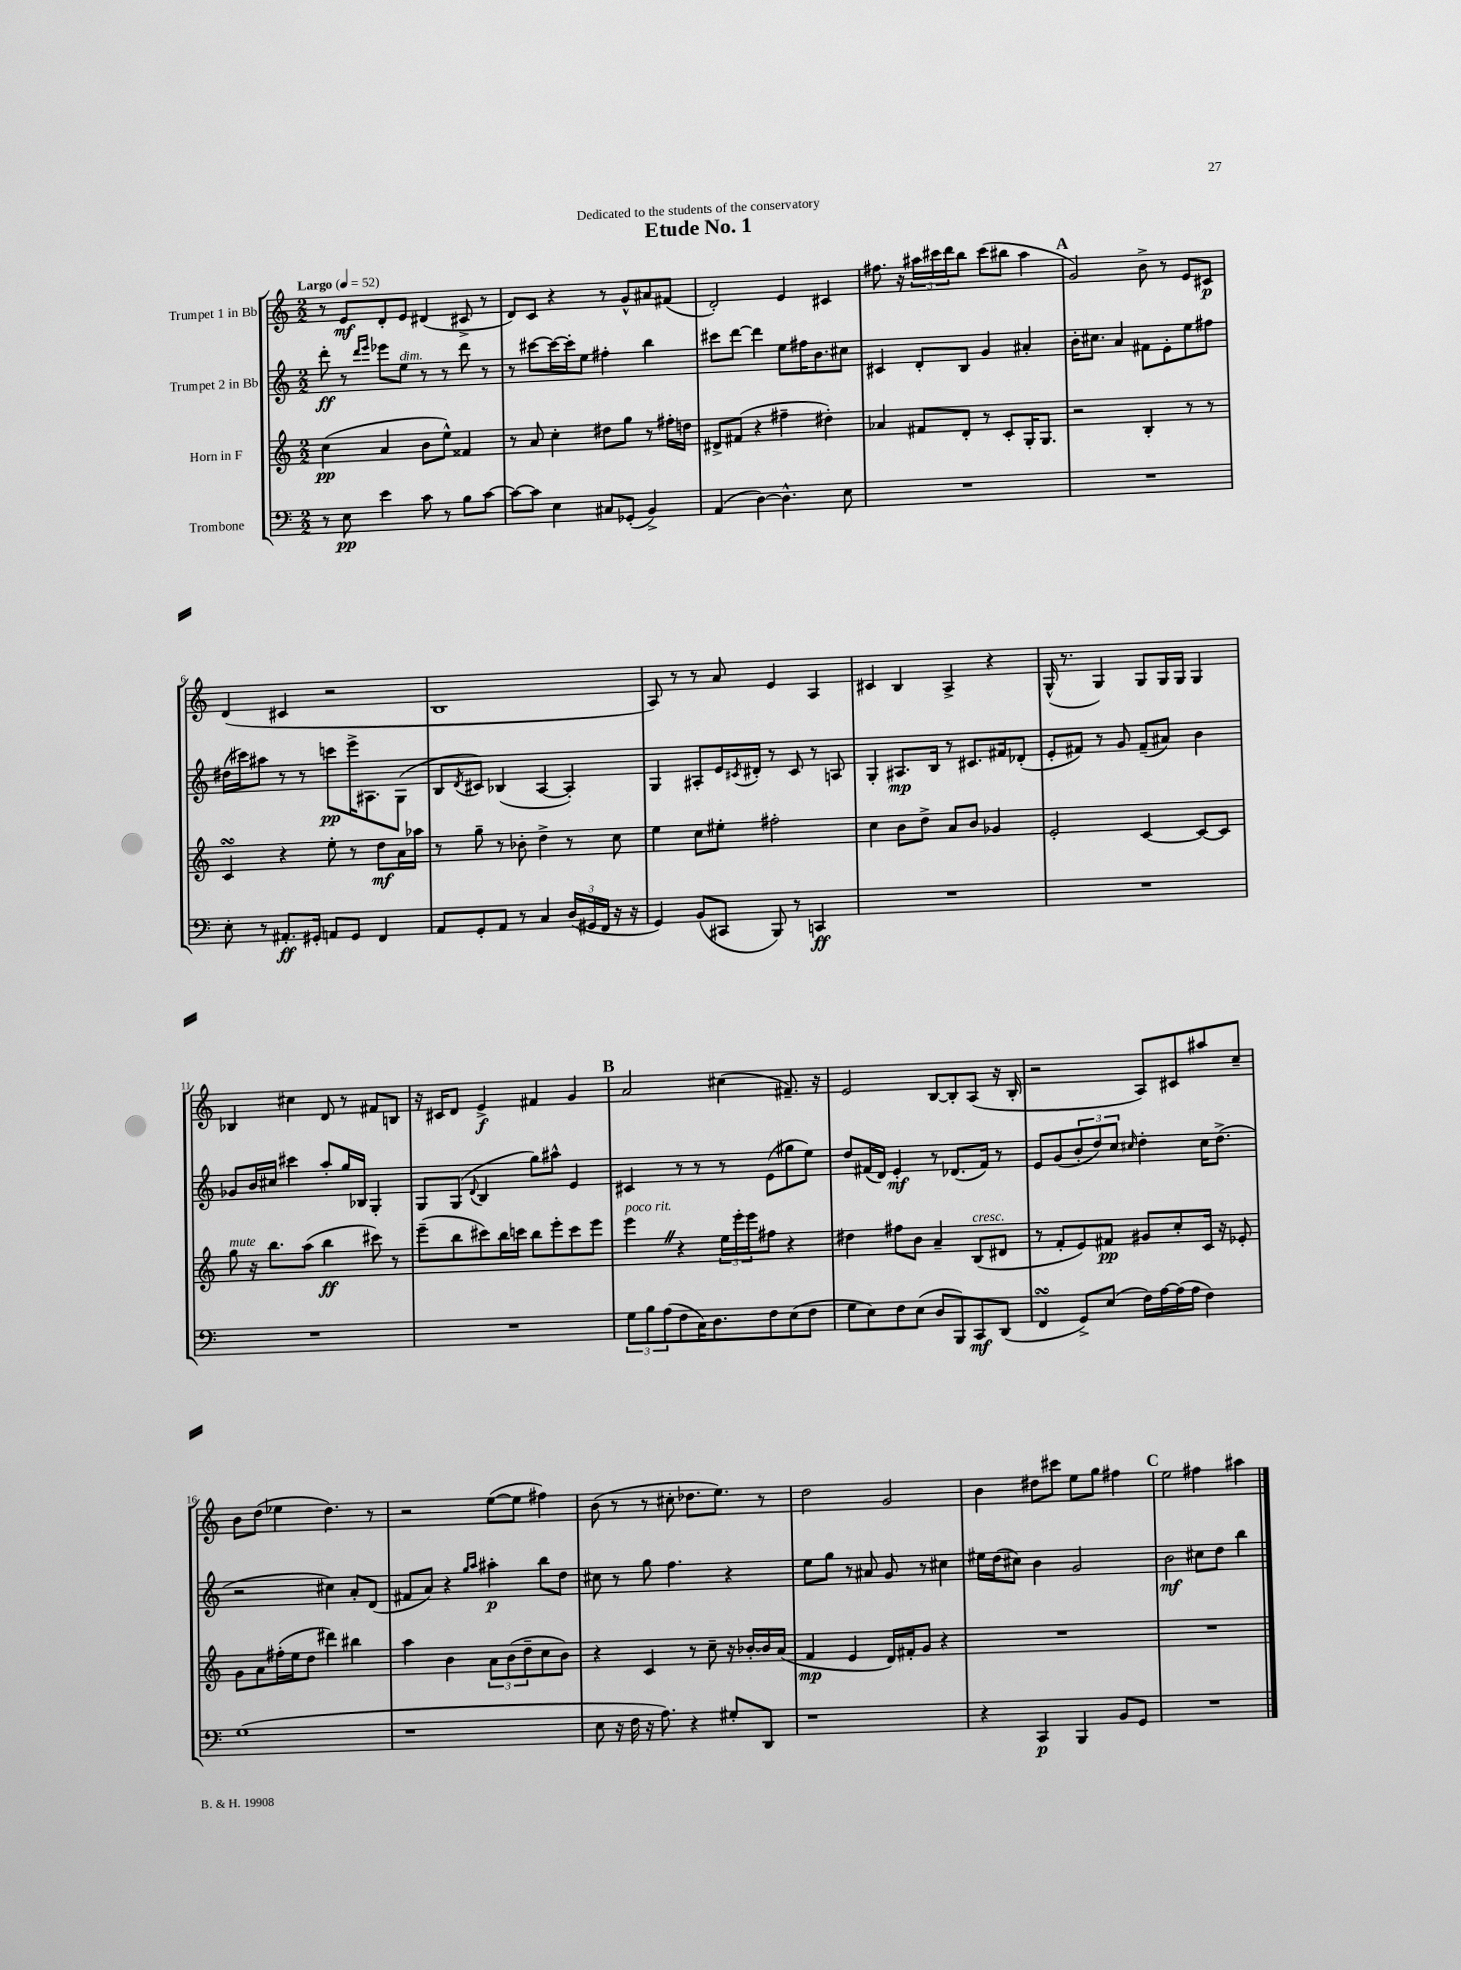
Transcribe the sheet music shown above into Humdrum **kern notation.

**kern	**dynam	**kern	**dynam	**kern	**dynam	**kern	**dynam
*part4	*part4	*part3	*part3	*part2	*part2	*part1	*part1
*staff4	*staff4	*staff3	*staff3	*staff2	*staff2	*staff1	*staff1
*I"Trombone	*	*I"Horn in F	*	*I"Trumpet 2 in Bb	*	*I"Trumpet 1 in Bb	*
*clefF4	*	*clefG2	*	*clefG2	*	*clefG2	*
*k[]	*	*k[]	*	*k[]	*	*k[]	*
*M2/2	*	*M2/2	*	*M2/2	*	*M2/2	*
*MM52	*	*MM52	*	*MM52	*	*MM52	*
=1	=1	=1	=1	=1	=1	=1	=1
!	!	!	!	!	!	!LO:TX:a:B:t=Largo	!
8r	.	(4cc\	pp	8ddd'\	ff	8r	.
8E\	pp	.	.	8r	.	8e/L	mf
.	.	.	.	16qqddd/LL	.	.	.
.	.	.	.	16qqeee/JJ	.	.	.
4e\	.	4a/	.	8eee-X\L	.	8d'/	.
!	!	!	!	!LO:TX:a:i:t=dim.	!	!	!
.	.	.	.	8ee\J	.	8e/J	.
8c\	.	8b\L	.	8r	.	(4d#X/	.
8r	.	8ee^^\J)	.	8r	.	.	.
8B\L	.	4f##X/	.	8ddd\	.	8c#X^/	.
[8c\J	.	.	.	8r	.	8r	.
=2	=2	=2	=2	=2	=2	=2	=2
8c\L_	.	8r	.	8r	.	8d/L)	.
8c\J]	.	8a/	.	[8ccc#X\L	.	8c/J	.
4E\	.	4cc'\	.	16ccc#\L_	.	4r	.
.	.	.	.	16ccc#'\J]	.	.	.
.	.	.	.	8ee\J	.	.	.
8C#X/L	.	8dd#X\L	.	4ff#X'\	.	8r	.
(8GG-X'/J	.	8gg\J	.	.	.	8g^^/L	.
4BB^/)	.	8r	.	4bb\	.	8a#X/	.
.	.	16ff#X'\LL	.	.	.	(8f#X/J	.
.	.	16ddn\JJ	.	.	.	.	.
=3	=3	=3	=3	=3	=3	=3	=3
(4AA/	.	8d#X^/L	.	8ccc#X\L	.	2d'/)	.
.	.	(8f#X/J	.	[8ddd\J	.	.	.
[4D\)	.	4r	.	4ddd\]	.	.	.
4.D^^\]	.	4ff#X~\	.	8ee\L	.	4e/	.
.	.	.	.	16ff#X\K	.	.	.
.	.	.	.	8.b\	.	.	.
.	.	4dd#X'\)	.	.	.	4c#X/	.
8E\	.	.	.	8cc#X\J	.	.	.
=4	=4	=4	=4	=4	=4	=4	=4
1r	.	4a-X/	.	4c#X/	.	8.ff#X\	.
.	.	.	.	.	.	16r	.
.	.	8f#X/L	.	8d'/L	.	24aa#X\LL	.
.	.	.	.	.	.	24ccc#X\	.
.	.	.	.	.	.	24ddd\J	.
.	.	8d'/J	.	8B/J	.	8bb\J	.
.	.	8r	.	4g/	.	(8ccc#\L	.
.	.	8c'/L	.	.	.	8bb#X\J	.
.	.	16G'/K	.	4a#X'/	.	4aa#\	.
.	.	8.G/J	.	.	.	.	.
!!LO:REH:place=s1:t=A
=5	=5	=5	=5	=5	=5	=5	=5
1r	.	2r	.	16b'\KL	.	2g/)	.
.	.	.	.	8.cc#X\J	.	.	.
.	.	.	.	4a/	.	.	.
.	.	4B'/	.	8f#X\L	.	8b^\	.
.	.	.	.	8e'\	.	8r	.
.	.	8r	.	8ee\	.	8e/L	.
.	.	8r	.	8ff#X\J	.	8c#X/J	p
!!LO:LB:g=z
=6	=6	=6	=6	=6	=6	=6	=6
8E'\	.	4csSSs/	.	(16dd#X\LL	.	(4d/	.
.	.	.	.	16ccc#X\J)	.	.	.
8r	.	.	.	8aa#X\J	.	.	.
8.AA#X'/L	ff	4r	.	8r	.	4c#X/	.
.	.	.	.	8r	.	.	.
16GG#X'/Jk	.	.	.	.	.	.	.
8AAn/L	.	8ee'\	.	8cccn\L	pp	2r	.
8GG#/J	.	8r	.	16eee^\K	.	.	.
.	.	.	.	8.A#X\	.	.	.
4FF/	.	8dd\L	mf	.	.	.	.
.	.	16a\L	.	(8G\J	.	.	.
.	.	16aa-X\JJ	.	.	.	.	.
=7	=7	=7	=7	=7	=7	=7	=7
8AA/L	.	8r	.	8B/L	.	1B	.
.	.	.	.	8qd/	.	.	.
8GG'/	.	8gg~\	.	8c#X/J)	.	.	.
8AA/J	.	8r	.	(4B-X/	.	.	.
8r	.	8b-X'\	.	.	.	.	.
4C/	.	4dd^\	.	[4A/	.	.	.
(24D/LL	.	8r	.	4A'/])	.	.	.
24GG#X/	.	.	.	.	.	.	.
24FF/JJ	.	.	.	.	.	.	.
16r	.	8cc\	.	.	.	.	.
16r	.	.	.	.	.	.	.
=8	=8	=8	=8	=8	=8	=8	=8
4GG/)	.	4ee\	.	4G/	.	8A/)	.
.	.	.	.	.	.	8r	.
(8BB/L	.	8cc\L	.	8A#X'/L	.	8r	.
8CC#X/J	.	8ee#X'\J	.	16e/L	.	8a/	.
.	.	.	.	8qc#X/	.	.	.
.	.	.	.	16d#X'/JJ	.	.	.
8BBB/)	.	2ff#X'\	.	8r	.	4e/	.
8r	.	.	.	8c#/	.	.	.
4CCn/	ff	.	.	8r	.	4A/	.
.	.	.	.	8An/	.	.	.
=9	=9	=9	=9	=9	=9	=9	=9
1r	.	4cc\	.	4G'/	.	4c#X/	.
.	.	8b\L	.	8.A#X/L	mp	4B/	.
.	.	8dd^\J	.	.	.	.	.
.	.	.	.	16B/Jk	.	.	.
.	.	8a/L	.	8r	.	4A^/	.
.	.	8b/J	.	8.c#X/L	.	.	.
.	.	4g-X/	.	.	.	4r	.
.	.	.	.	16f#X/k	.	.	.
.	.	.	.	(8d-X'/J	.	.	.
=10	=10	=10	=10	=10	=10	=10	=10
1r	.	2e'/	.	8e'/L	.	(16G^^/	.
.	.	.	.	.	.	8.r	.
.	.	.	.	8f#X/J)	.	.	.
.	.	.	.	8r	.	4G/)	.
.	.	.	.	8g/	.	.	.
.	.	[4c/	.	(8f#~/L	.	8G/L	.
.	.	.	.	8a#X/J)	.	16G/L	.
.	.	.	.	.	.	16G/JJ	.
.	.	8c/L_	.	4b\	.	4G/	.
.	.	8c/J]	.	.	.	.	.
!!LO:LB:g=z
=11	=11	=11	=11	=11	=11	=11	=11
!	!	!LO:TX:a:i:t=mute	!	!	!	!	!
1r	.	8gg\	.	8g-X/L	.	4B-X/	.
.	.	16r	.	16b/L	.	.	.
.	.	8.bb\L	.	16cc#X/JJ	.	.	.
.	.	.	.	4ccc#X\	.	4cc#X\	.
.	.	(8aa\J	.	.	.	.	.
.	.	4bb\	ff	8aa'/L	.	8d/	.
.	.	.	.	16gg/L	.	8r	.
.	.	.	.	16B-X/JJ	.	.	.
.	.	8ccc#X\)	.	4G'/	.	8f#X/L	.
.	.	8r	.	.	.	8Bn/J	.
=12	=12	=12	=12	=12	=12	=12	=12
1r	.	(8eee~\L	.	8G/L	.	16r	.
.	.	.	.	.	.	16c#X/KL	.
.	.	8bb\	.	(8G/J	.	8d/J	.
.	.	.	.	8qqd/	.	.	.
.	.	8ccc#X\)	.	4B/	.	4e^/	f
.	.	16bb\L	.	.	.	.	.
.	.	16cccn\JJ	.	.	.	.	.
.	.	8bb\L	.	8gg\L)	.	4f#X/	.
.	.	8eee'\	.	8aa#X^^\J	.	.	.
.	.	8ccc\	.	4e/	.	4g/	.
.	.	8eee\J	.	.	.	.	.
!!LO:REH:place=s1:t=B
=13	=13	=13	=13	=13	=13	=13	=13
!	!	!LO:TX:a:i:t=poco rit.	!	!	!	!	!
12G\L	.	4eeeZ\	.	4c#X/	.	2a/	.
12B\	.	.	.	.	.	.	.
(12A\	.	.	.	.	.	.	.
8F\	.	4r	.	8r	.	.	.
16C\K)	.	.	.	8r	.	.	.
8.D\	.	.	.	.	.	.	.
.	.	24ee\LL	.	8r	.	(4cc#X\	.
.	.	24eee'\	.	.	.	.	.
.	.	24eee\J	.	.	.	.	.
8F\	.	8ff#X\J	.	(8e\L	.	.	.
(8E\	.	4r	.	8gg#X\	.	8.f#X~/)	.
8F\J	.	.	.	8ee\J)	.	.	.
.	.	.	.	.	.	16r	.
=14	=14	=14	=14	=14	=14	=14	=14
8G\L	.	4dd#X\	.	8dd/L	.	2e/	.
8E\)	.	.	.	(16f#X/L	.	.	.
.	.	.	.	16d/JJ)	.	.	.
8F\	.	8ff#X\L	.	4e'/	mf	.	.
(8E\J	.	8b\J	.	.	.	.	.
8D/L	.	4a~/	.	8r	.	[8B/L	.
8BBB/)	.	.	.	(8.d-X/L	.	8B'/]	.
!	!	!LO:TX:a:i:t=cresc.	!	!	!	!	!
8CC/	mf	(8B/L	.	.	.	(8A/J	.
.	.	.	.	16f#/Jk)	.	.	.
(8DD/J	.	8d#X/J	.	8r	.	16r	.
.	.	.	.	.	.	16B'/	.
=15	=15	=15	=15	=15	=15	=15	=15
4FFsSSs/	.	8r	.	8e/L	.	2r	.
.	.	8f'/L	.	(8g/	.	.	.
8GG^/L)	.	8e/)	.	12b'/	.	.	.
.	.	.	.	12dd/)	.	.	.
(8E/J	.	8f#X/J	pp	.	.	.	.
.	.	.	.	12cc/J	.	.	.
.	.	.	.	16qqcc#X/	.	.	.
16F\LL)	.	8g#X/L	.	4dd'\	.	8A/L)	.
[16A\	.	.	.	.	.	.	.
(16A\]	.	8cc'/	.	.	.	8c#X/	.
16A\JJ	.	.	.	.	.	.	.
4F\)	.	16c/Jk	.	16cc#\KL	.	8aa#X/	.
.	.	16r	.	(8.dd^\J	.	.	.
.	.	8e-X'/	.	.	.	8cc~/J	.
!!LO:LB:g=z
=16	=16	=16	=16	=16	=16	=16	=16
(1G	.	8g\L	.	2r	.	8b\L	.
.	.	8a\	.	.	.	(8dd\J	.
.	.	(16ff#X'\L	.	.	.	4ee-X\	.
.	.	16ee\J	.	.	.	.	.
.	.	8dd\J	.	.	.	.	.
.	.	4ddd#X\)	.	4cc#X\)	.	4.dd\)	.
.	.	4bb#X\	.	8a'/L	.	.	.
.	.	.	.	(8d/J	.	8r	.
=17	=17	=17	=17	=17	=17	=17	=17
1r	.	4aa\	.	8f#X/L	.	2r	.
.	.	.	.	8a/J)	.	.	.
.	.	4b\	.	4r	.	.	.
.	.	.	.	16qqgg/LL	.	.	.
.	.	.	.	16qqaa/JJ	.	.	.
.	.	12a\L	.	4aa#X'\	p	([8ee\L	.
.	.	(12b\	.	.	.	.	.
.	.	.	.	.	.	8ee\J]	.
.	.	12dd~\	.	.	.	.	.
.	.	8cc\	.	8bb\L	.	4ff#X\)	.
.	.	8b\J)	.	8dd\J	.	.	.
=18	=18	=18	=18	=18	=18	=18	=18
8E\	.	4r	.	8cc#X\	.	(8b\	.
16r	.	.	.	8r	.	8r	.
16F\	.	.	.	.	.	.	.
16r	.	4c/	.	8gg\	.	8r	.
8.A\)	.	.	.	.	.	.	.
.	.	.	.	4.ff\	.	8cc#X'\	.
4r	.	8r	.	.	.	8.dd-X\L	.
.	.	8cc~\	.	.	.	.	.
.	.	.	.	.	.	8.ee\J)	.
8G#X'/L	.	16r	.	4r	.	.	.
.	.	[16b-X'/LL	.	.	.	.	.
8DD/J	.	16b-/]	.	.	.	8r	.
.	.	(16a/JJ	.	.	.	.	.
=19	=19	=19	=19	=19	=19	=19	=19
1r	.	4f/	mp	8ee\L	.	2dd\	.
.	.	.	.	8gg\J	.	.	.
.	.	4e/	.	8r	.	.	.
.	.	.	.	8a#X/	.	.	.
.	.	16d/LL)	.	8g/	.	2g/	.
.	.	16f#X'/J	.	.	.	.	.
.	.	8g/J	.	8r	.	.	.
.	.	4r	.	4cc#X\	.	.	.
=20	=20	=20	=20	=20	=20	=20	=20
4r	.	1r	.	16ee#X\LL	.	4b\	.
.	.	.	.	(16dd\J	.	.	.
.	.	.	.	8cc#X\J)	.	.	.
4CC/	p	.	.	4b\	.	8dd#X\L	.
.	.	.	.	.	.	8ccc#X\J	.
4BBB/	.	.	.	2g/	.	8ee\L	.
.	.	.	.	.	.	8gg\J	.
8BB/L	.	.	.	.	.	4ff#X\	.
8GG/J	.	.	.	.	.	.	.
!!LO:REH:place=s1:t=C
=21	=21	=21	=21	=21	=21	=21	=21
1r	.	1r	.	2b\	mf	2ee\	.
.	.	.	.	8cc#X\L	.	4ff#X\	.
.	.	.	.	8dd\J	.	.	.
.	.	.	.	4bb\	.	4aa#X\	.
==	==	==	==	==	==	==	==
*-	*-	*-	*-	*-	*-	*-	*-
